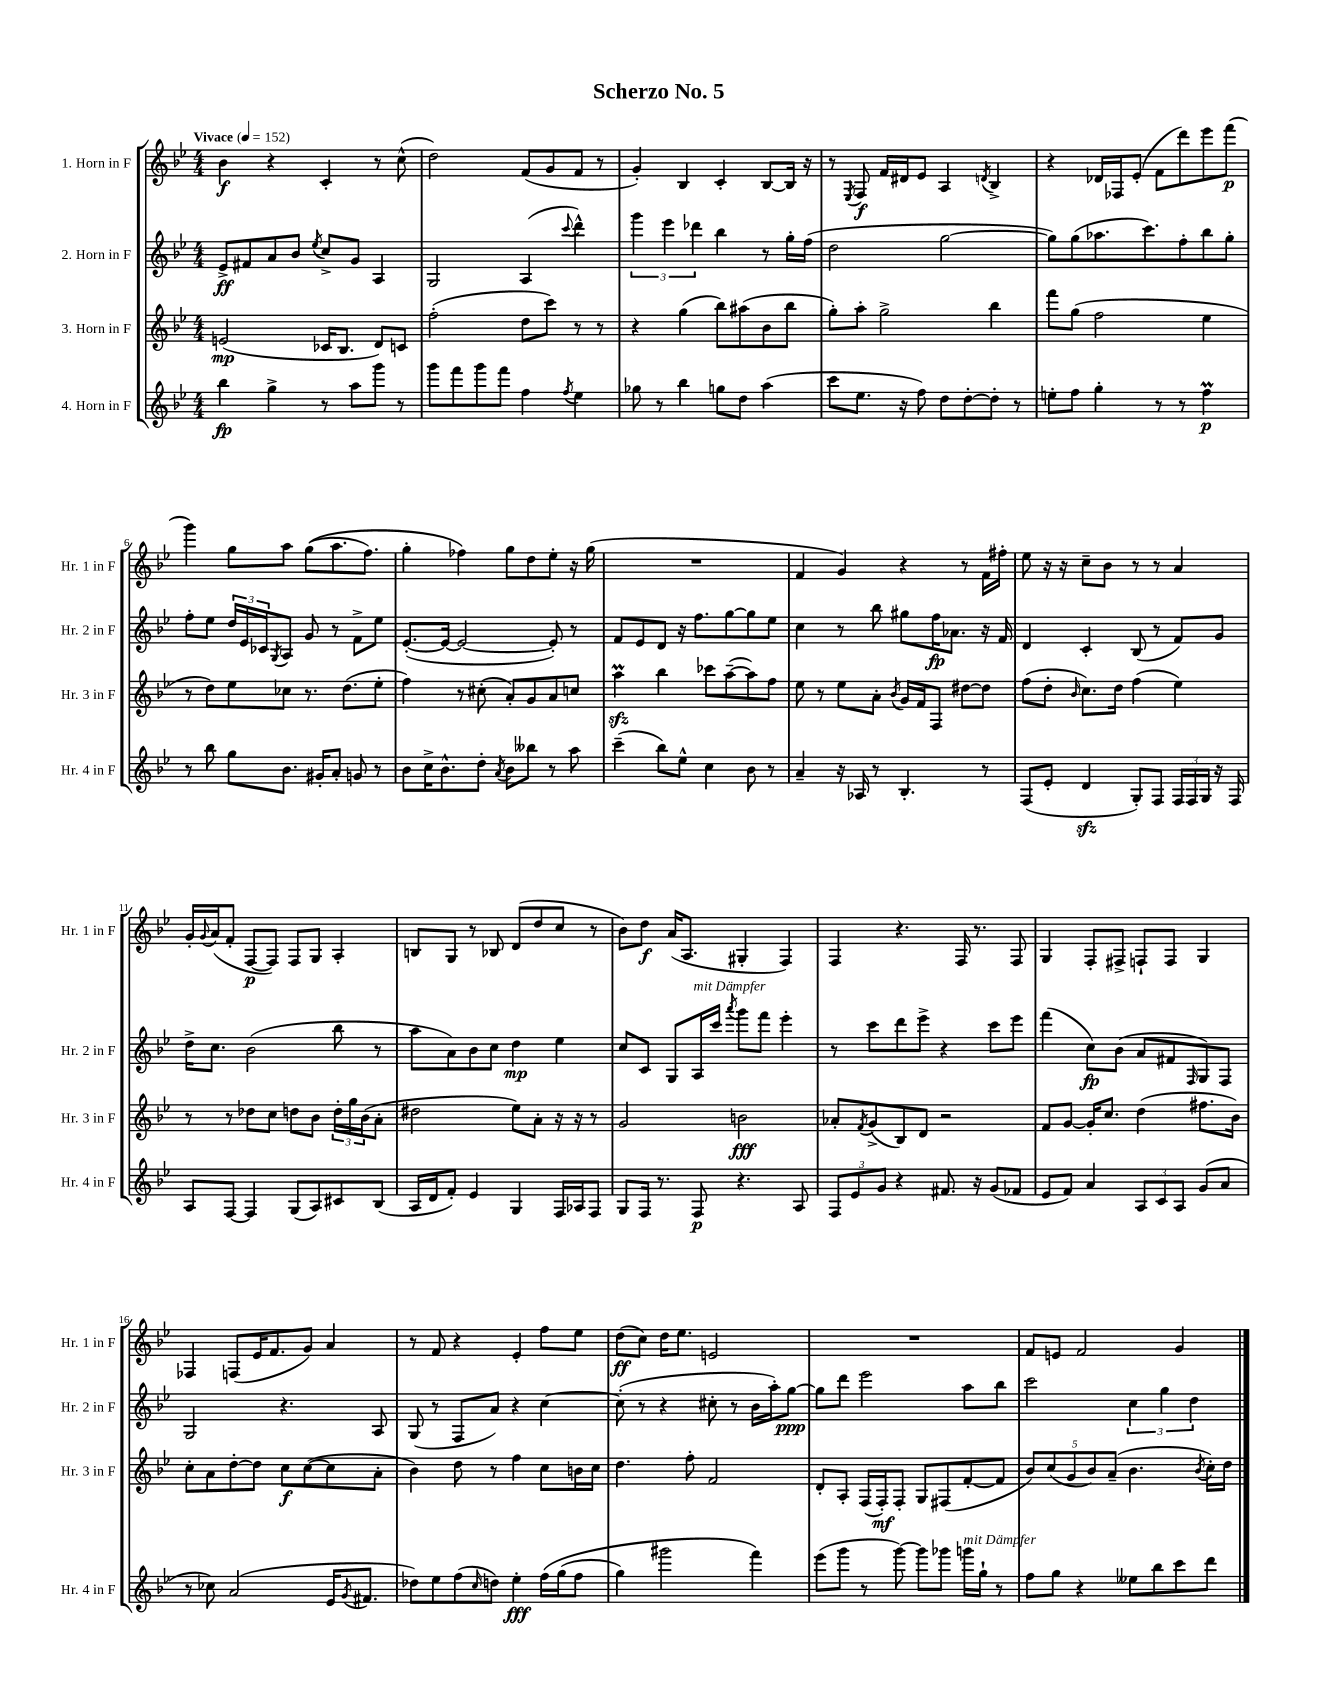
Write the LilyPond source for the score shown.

\header { title = "Scherzo No. 5" }
<<
\new StaffGroup <<
\new Staff = "s0" \with { instrumentName = "1. Horn in F" shortInstrumentName = "Hr. 1 in F" } {
    \clef treble \key bes \major \numericTimeSignature \time 4/4 \tempo "Vivace" 4 = 152
    bes'4\f r4 c'4-. r8 c''8-^( |
    d''2) f'8( g'8 f'8 r8 |
    g'4-.) bes4 c'4-. bes8~ bes16 r16 |
    r8 \acciaccatura { ees8 } f8\f f'16 dis'16 ees'8 a4 \acciaccatura { d'8 } bes4-> |
    r4 des'16 fes16 ees'8-.( f'8 d'''8) ees'''8 f'''8\p( |
    g'''4) g''8 a''8 g''8(\( a''8. f''8.) |
    g''4-. fes''4\) g''8 d''8 ees''8-. r16 g''16( |
    R1 |
    f'4 g'4) r4 r8 f'16 fis''16-. |
    ees''8 r16 r16 c''8-- bes'8 r8 r8 a'4 |
    g'16-. \appoggiatura { g'8 } a'16( f'8-. f8~\p f8) f8 g8 a4-. |
    b8 g8 r8 bes8 d'8( d''8 c''8 r8 |
    bes'8) d''8\f a'16( a8. gis4-. f4) |
    f4 r4. f16 r8. f8 |
    g4 f8-. fis8-> f8-! f8 g4 |
    fes4 f8( ees'16 f'8. g'8) a'4 |
    r8 f'8 r4 ees'4-. f''8 ees''8 |
    d''8\ff( c''8) d''16 ees''8. e'2 |
    R1 |
    f'8 e'8 f'2 g'4 \bar "|." |
}
\new Staff = "s1" \with { instrumentName = "2. Horn in F" shortInstrumentName = "Hr. 2 in F" } {
    \clef treble \key bes \major \numericTimeSignature \time 4/4
    ees'8->\ff fis'8 a'8 bes'8 \acciaccatura { ees''8 } c''8-> g'8 a4 |
    g2 a4( \appoggiatura { c'''8 } d'''4-^) |
    \tuplet 3/2 { g'''4 ees'''4 des'''4 } bes''4 r8 g''16-. f''16( |
    d''2 g''2~ |
    g''8) g''8( aes''8. c'''8.) f''8-. bes''8 g''8-. |
    f''8-. ees''8 \tuplet 3/2 { d''16 ees'16 ces'16 } \acciaccatura { g8 } a8 g'8 r8 f'8-> ees''8 |
    ees'8.~-.( ees'16~ ees'2~ ees'8-.) r8 |
    f'8 ees'8 d'8 r16 f''8. g''8~ g''8 ees''8 |
    c''4 r8 bes''8 gis''8 f''16\fp aes'8. r16 f'16 |
    d'4 c'4-. bes8( r8 f'8) g'8 |
    d''16-> c''8. bes'2( bes''8 r8 |
    a''8 a'8) bes'8 c''8 d''4\mp ees''4 |
    c''8 c'8 g8 a16^\markup { \italic "mit Dämpfer" } c'''16 \acciaccatura { a'''8 } g'''8 f'''8 ees'''4-. |
    r8 c'''8 d'''8 ees'''8-> r4 c'''8 ees'''8 |
    f'''4( c''8\fp) bes'8( a'8 fis'8 \grace { f16 } g8) f8 |
    g2 r4. a8 |
    g8( r8 f8 a'8) r4 c''4~ |
    c''8-.( r8 r4 cis''8-. r8 bes'16 a''16-.) g''8~\ppp |
    g''8 d'''8 ees'''2 a''8 bes''8 |
    c'''2 \tuplet 3/2 { c''4 g''4 d''4 } \bar "|." |
}
\new Staff = "s2" \with { instrumentName = "3. Horn in F" shortInstrumentName = "Hr. 3 in F" } {
    \clef treble \key bes \major \numericTimeSignature \time 4/4
    e'2\mp( ces'16 bes8. d'8) c'8 |
    f''2-.( d''8 c'''8) r8 r8 |
    r4 g''4( bes''8) ais''8( bes'8 bes''8 |
    g''8-.) a''8-. g''2-> bes''4 |
    f'''8 g''8( f''2 ees''4 |
    r8 d''8) ees''8 ces''8 r8. d''8.( ees''8-. |
    f''4) r8 cis''8-.( a'8-.) g'8 a'8 c''8 |
    a''4\prall\sfz bes''4 ces'''8 a''8~--( a''8) f''8 |
    ees''8 r8 ees''8 a'8-. \acciaccatura { bes'8 } g'16 f'16 f8 dis''8~ dis''8 |
    f''8( d''8-. \grace { bes'16 } c''8.) d''16 f''4( ees''4) |
    r8 r8 des''8 c''8 d''8 bes'8 \tuplet 3/2 { d''16-. g''16 bes'16( } a'8-. |
    dis''2 ees''8) a'8-. r16 r16 r8 |
    g'2 b'2\fff |
    aes'8-. \acciaccatura { f'8 } g'8->( bes8) d'8 r2 |
    f'8 g'8~ g'16-. c''8. d''4( fis''8. bes'16) |
    c''8-. a'8 d''8~-. d''8 c''8\f c''8~( c''8 a'8-. |
    bes'4) d''8 r8 f''4 c''8 b'16 c''16 |
    d''4. f''8-. f'2 |
    d'8-. a8-. f16( f16-.\mf) f8-. g8 fis8( f'8~-. f'8 |
    \tuplet 5/4 { bes'8) c''8( g'8 bes'8) a'8--( } bes'4. \acciaccatura { bes'8 } c''16-.) d''16 \bar "|." |
}
\new Staff = "s3" \with { instrumentName = "4. Horn in F" shortInstrumentName = "Hr. 4 in F" } {
    \clef treble \key bes \major \numericTimeSignature \time 4/4
    bes''4\fp g''4-> r8 a''8 g'''8 r8 |
    g'''8 f'''8 g'''8 f'''8 f''4 \acciaccatura { f''8 } ees''4 |
    ges''8 r8 bes''4 g''8 d''8 a''4( |
    c'''8 ees''8. r16 f''8) d''8 d''8~-. d''8-. r8 |
    e''8-. f''8 g''4-. r8 r8 f''4\prall\p |
    r8 bes''8 g''8 bes'8. gis'16-. a'8-. g'8 r8 |
    bes'8 c''16-> bes'8.-^ d''8-. \acciaccatura { a'8 } bes'8 beses''8 r8 a''8 |
    c'''4--( bes''8) ees''8-^ c''4 bes'8 r8 |
    a'4-- r16 aes16 r8 bes4.-. r8 |
    f8( ees'8-. d'4\sfz g8-.) f8 \tuplet 3/2 { f16 f16 g16 } r16 f16 |
    a8 f8~ f4 g8( a8) cis'8 bes8( |
    a16 d'16 f'8-.) ees'4 g4 f16 aes16 f8 |
    g8 f16 r8. f8\p r4. a8 |
    \tuplet 3/2 { f8 ees'8 g'8 } r4 fis'8. r16 g'8( fes'8 |
    ees'8 f'8) a'4 \tuplet 3/2 { a8 c'8 a8 } g'8( a'8 |
    r8 ces''8) a'2( ees'16 \acciaccatura { g'8 } fis'8. |
    des''8) ees''8 f''8( \grace { c''16 } d''8) ees''4-.\fff f''16\( g''16( f''8 |
    g''4) gis'''2 f'''4\) |
    ees'''8( g'''8 r8 g'''8~) g'''8 ges'''8 g'''16^\markup { \italic "mit Dämpfer" } g''16-! r8 |
    f''8 g''8 r4 eeses''8 bes''8 c'''8 d'''8 \bar "|." |
}
>>
>>
